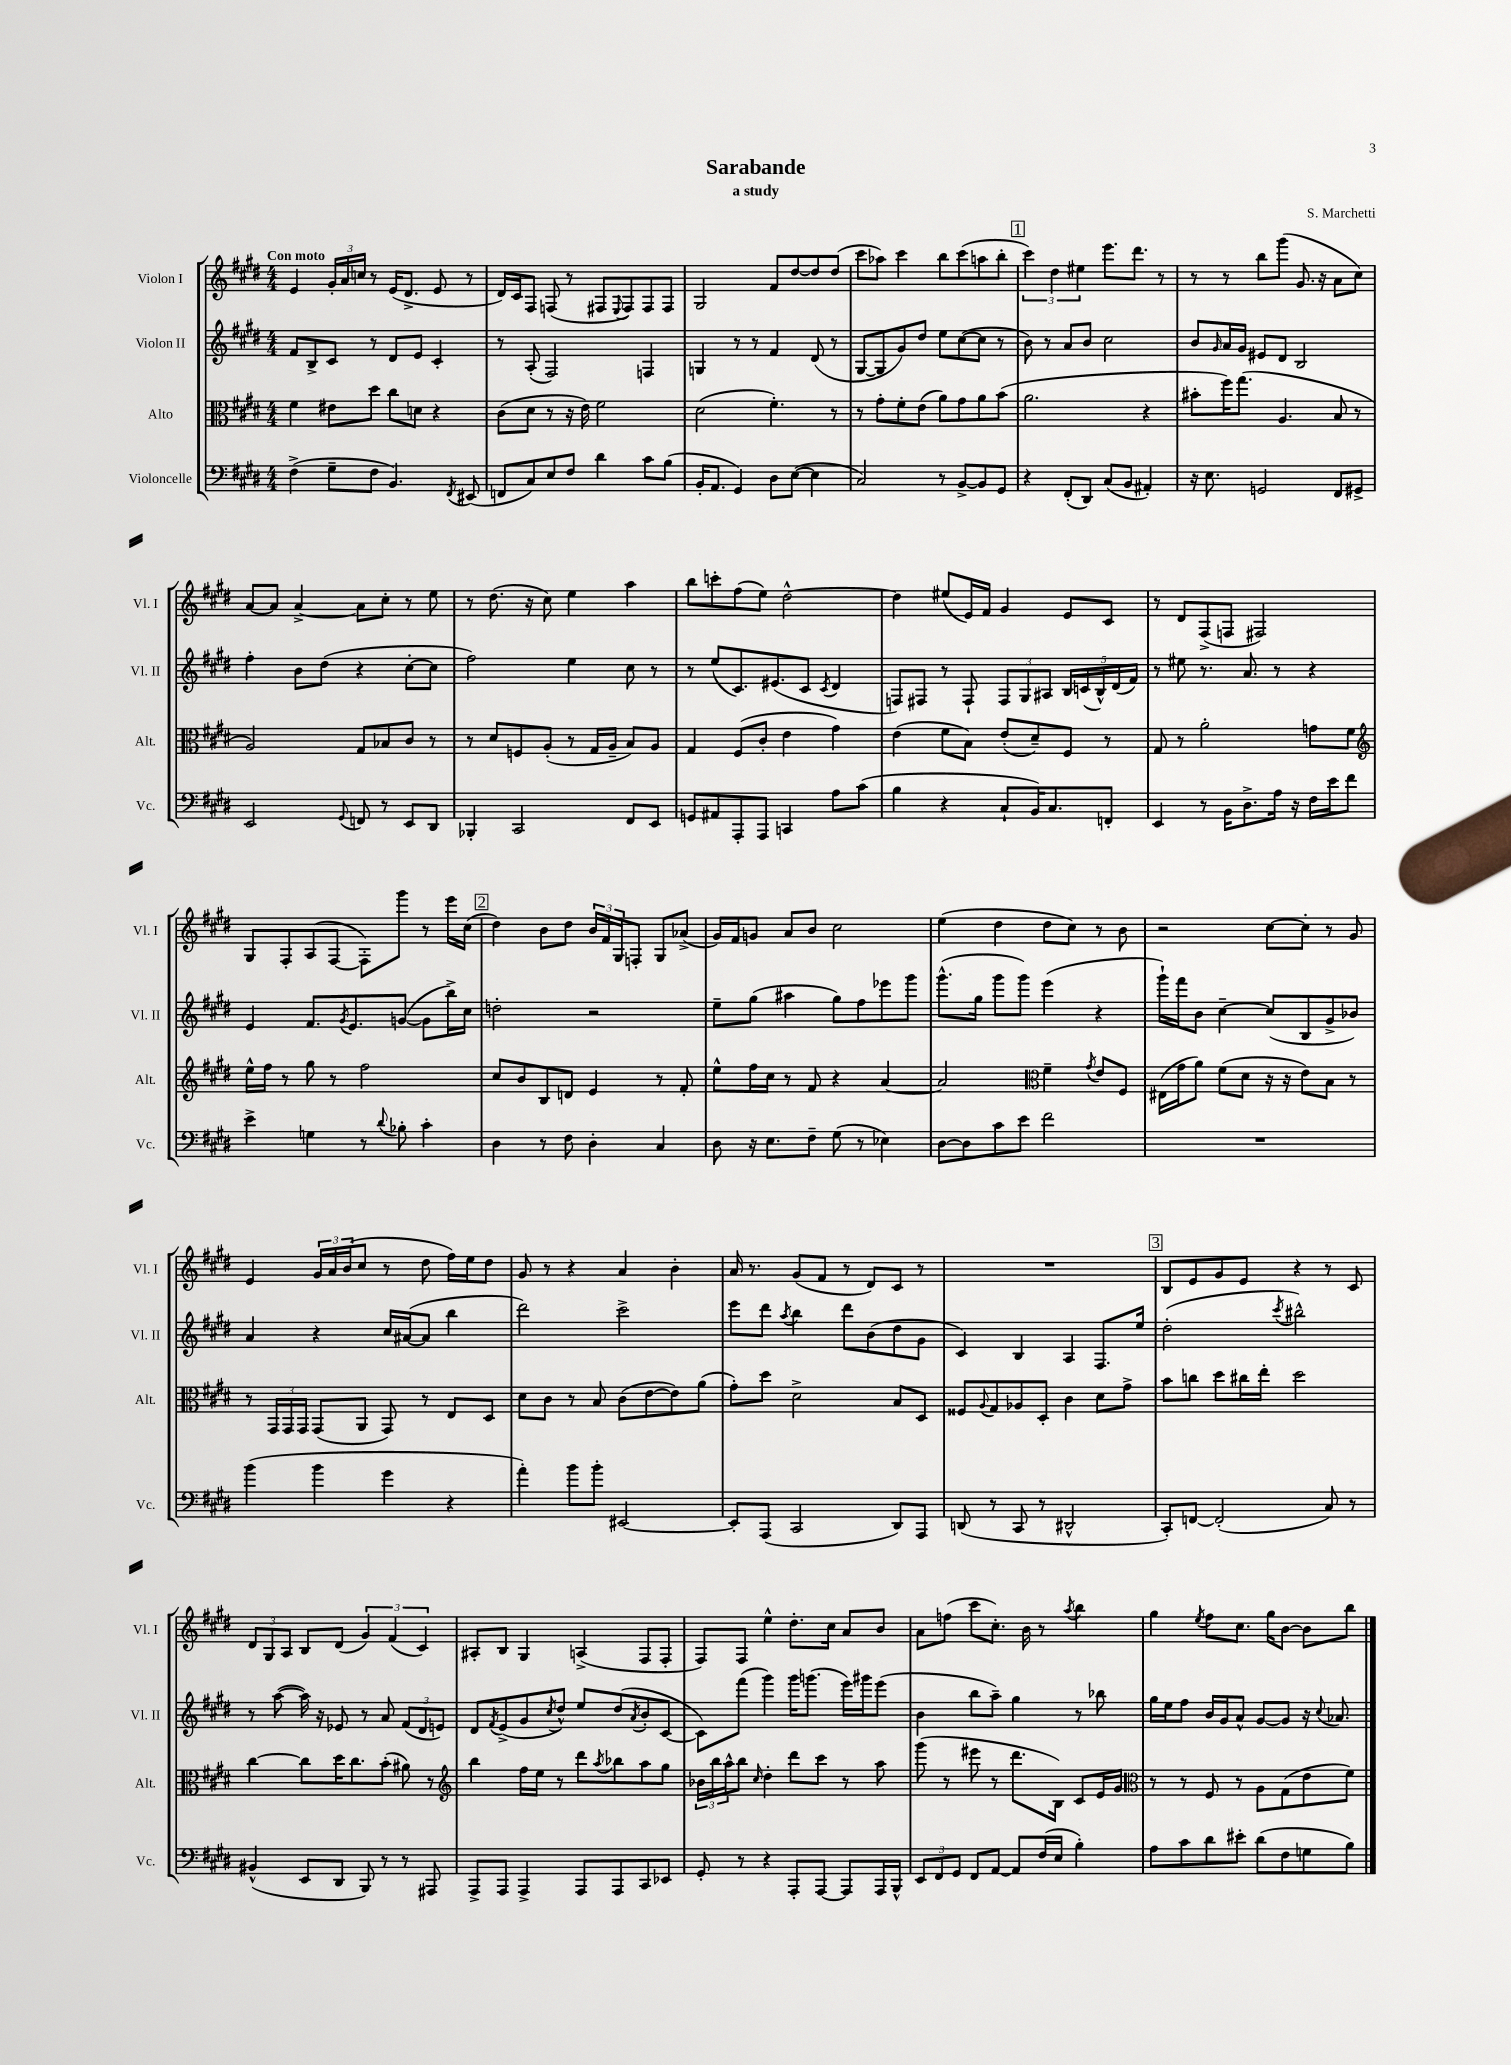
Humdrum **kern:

**kern	**kern	**kern	**kern
*part4	*part3	*part2	*part1
*staff4	*staff3	*staff2	*staff1
*I"Violoncelle	*I"Alto	*I"Violon II	*I"Violon I
*I'Vc.	*I'Alt.	*I'Vl. II	*I'Vl. I
*clefF4	*clefC3	*clefG2	*clefG2
*k[f#c#g#d#]	*k[f#c#g#d#]	*k[f#c#g#d#]	*k[f#c#g#d#]
*M4/4	*M4/4	*M4/4	*M4/4
=1	=1	=1	=1
!	!	!	!LO:TX:a:B:t=Con moto
(4F#^\	4f#\	8f#/L	4e/
.	.	8B^/	.
8G#~\L	8e#X\L	8c#/J	24g#'/LL
.	.	.	24a/
.	.	.	24ccn/JJ
8F#\J	8dd#\J	8r	8r
4.BB/)	8cc#\L	8d#/L	(16e/KL
.	.	.	8.d#^/J
.	8dn\J	8e/J	.
.	4r	4c#'/	8e/
8qFF#/	.	.	.
(8EE#X/	.	.	8r
=2	=2	=2	=2
8FFn/L	(8c#\L	8r	16d#/LL)
.	.	.	16c#/J
8C#/)	8d#\J	(8A'/	8F#/J
8E/	8r	2F#/)	(8Fn/
8F#/J	16r	.	8r
.	16e\)	.	.
4d#\	2f#\	.	8F#X/L
.	.	.	8qqE/
.	.	.	8F#/)
8c#\L	.	4Fn/	8F#/
(8B\J	.	.	8F#/J
=3	=3	=3	=3
16BB'/KL	(2d#\	4Gn/	2G#/
8.AA/J	.	.	.
4GG#/)	.	8r	.
.	.	8r	.
8D#\L	4.f#'\)	4f#/	8f#/L
([8E\J	.	.	[8dd#/
4E\]	.	(8d#/	8dd#/]
.	8r	8r	(8dd#/J
=4	=4	=4	=4
2C#/)	8r	[8G#/L	8ccc#\L
.	8g#'\L	8G#/]	8aa-X\J)
.	8f#'\	8g#/)	4ccc#\
.	(8e\J	8dd#/J	.
8r	8a\L)	8ee\L	8bb\L
[8BB^/L	8g#\	([8cc#\	(8ccc#\
8BB/]	8a\	8cc#\J]	8aan\
8GG#/J	(8b\J	8r	8bb'\J
!!LO:REH:place=s1:t=1
=5	=5	=5	=5
4r	2.a\	8b\)	6ccc#\)
.	.	8r	.
.	.	.	6dd#\
(8FF#'/L	.	8a/L	.
.	.	.	6ee#X\
8DD#/J)	.	8b/J	.
(8C#/L	.	2cc#\	8.eee\L
8BB/J	.	.	.
.	.	.	8.ddd#\J
4AA#X'/)	4r	.	.
.	.	.	8r
=6	=6	=6	=6
16r	8b#X'\L	8b/L	8r
8.E\	.	.	.
.	.	16qqg#/	.
.	16ff#\K)	16a/L	8r
.	(8.gg#\J	16g#/JJ	.
2GGn/	.	8e#X/L	8bb\L
.	4.A/	8d#/J	(8ggg#\J
.	.	2B/	8.g#/
.	.	.	16r
8FF#/L	8B/	.	8a\L
8GG#X^/J	8r	.	8cc#\J)
!!LO:LB:g=z
=7	=7	=7	=7
2EE/	2A/)	4ff#'\	[8a/L
.	.	.	8a/J]
.	.	8b\L	[4a^/
.	.	(8dd#\J	.
8qqGG#/	.	.	.
8FFn/	8G#/L	4r	8a\L]
8r	8B-X/	.	8cc#'\J
8EE/L	8c#/J	[8cc#'\L	8r
8DD#/J	8r	8cc#\J]	8ee\
=8	=8	=8	=8
4BBB-X'/	8r	2ff#\)	8r
.	8d#/L	.	(8.dd#\
2CC#/	8Fn/	.	.
.	.	.	16r
.	(8A'/J	.	8cc#\)
.	8r	4ee\	4ee\
.	16G#/LL	.	.
.	16A~/JJ	.	.
8FF#/L	8B/L)	8cc#\	4aa\
8EE/J	8A/J	8r	.
=9	=9	=9	=9
8GGn/L	4G#/	8r	8bb\L
8AA#X/	.	(8ee/L	8cccn'\
8AAA'/	(8F#/L	8.c#/)	(8ff#\
8AAA/J	8c#'/J	.	8ee\J)
.	.	(8.e#X/	.
4CCn/	4e\	.	[2dd#^^\
.	.	8c#/J	.
.	.	8qc#/	.
8A\L	4g#\)	4d#/	.
(8c#\J	.	.	.
=10	=10	=10	=10
4B\	(4e\	8Fn/L)	4dd#\]
.	.	8F#X/J	.
4r	8f#\L	8r	(8ee#X/L
.	8B\J)	8F#`/	16e/L)
.	.	.	16f#/JJ
8C#`/L	(8e'/L	12F#/L	4g#/
.	.	12G#/	.
16BB/K)	8d#~/)	.	.
.	.	12A#X/J	.
8.C#/	.	.	.
.	8F#/J	20B/LL	8e/L
.	.	(20cn/	.
.	.	20B^^/)	.
8FFn'/J	8r	.	8c#/J
.	.	(20d#/	.
.	.	20f#/JJ)	.
=11	=11	=11	=11
4EE/	8G#/	8r	8r
.	8r	8ee#X\	8d#/L
8r	2a'\	8.r	(8F#^/
16BB\KL	.	.	8Fn/J
8.D#^\	.	8.a/	.
.	.	.	2F#X/)
16A\Jk	.	8r	.
16r	.	.	.
16F#\LL	8gn\L	4r	.
16e\J	.	.	.
8f#\J	8f#\J	.	.
!!LO:LB:g=z
=12	=12	=12	=12
*	*clefG2	*	*
4e^\	16ee^^\LL	4e/	8G#/L
.	16ff#\JJ	.	.
.	8r	.	8F#'/
4Gn\	8gg#\	8.f#/L	(8A/
.	8r	.	[8F#/J
.	.	8qg#/	.
.	.	8.e/	.
8r	2ff#\	.	8F#'\L])
8qqd#/	.	.	.
8B-X'\	.	([8gn/J	8ggg#\J
4c#'\	.	8g\L]	8r
.	.	16bb^\L)	16eee\LL
.	.	16cc#\JJ	(16cc#\JJ
!!LO:REH:place=s1:t=2
=13	=13	=13	=13
4D#\	8cc#/L	2ddn'\	4dd#\)
.	8b/	.	.
8r	8B/	.	8b\L
8F#\	8dn/J	.	8dd#\J
4D#'\	4e/	2r	24b/LL
.	.	.	24f#/
.	.	.	24G#/J
.	.	.	8Fn'/J
4C#/	8r	.	8G#/L
.	8f#'/	.	(8a-X^/J
=14	=14	=14	=14
8D#\	8ee^^\L	8ee~\L	16g#/LL)
.	.	.	16f#/J
16r	16ff#\L	(8gg#\J	8gn/J
8.E\L	16cc#\JJ	.	.
.	8r	4aa#X\	8a/L
8F#~\J	8f#/	.	8b/J
(8G#\	4r	8gg#\L)	2cc#\
8r	.	8ff#\	.
4E-X\)	[4a/	8eee-X\	.
.	.	8ggg#\J	.
=15	=15	=15	=15
[8D#\L	2a/]	(8.ggg#^^\L	(4ee\
8D#\]	.	.	.
.	.	16gg#\Jk	.
8c#\	.	8ggg#\L	4dd#\
8e\J	.	8ggg#\J)	.
*	*clefC3	*	*
2f#\	4f#~\	(4eee\	8dd#\L
.	.	.	8cc#\J)
.	8qg#/	.	.
.	8e/L	4r	8r
.	8F#/J	.	8b\
=16	=16	=16	=16
1r	(16E#X\LL	16ggg#`\LL)	2r
.	16g#\J	16fff#\J	.
.	8a\J)	8b\J	.
.	(8f#\L	[4cc#~\	.
.	8d#\J	.	.
.	16r	(8cc#/L]	[8cc#\L
.	16r	.	.
.	8e\L)	8B/	8cc#'\J]
.	8B\J	8g#^/	8r
.	8r	8b-X/J)	8g#/
!!LO:LB:g=z
=17	=17	=17	=17
(4b\	8r	4a/	4e/
.	24GG#/LL	.	.
.	24GG#/	.	.
.	24GG#/JJ	.	.
4b\	(8GG#/L	4r	24g#/LL
.	.	.	24a/
.	.	.	(24b/J
.	8AA/J	.	8cc#/J
4g#\	8GG#/)	16cc#/LL	8r
.	.	([16a#X/J	.
.	8r	8a#/J]	8dd#\
4r	8E/L	4bb\	16ff#\LL)
.	.	.	16ee\J
.	8D#/J	.	8dd#\J
=18	=18	=18	=18
4a'\)	8d#\L	2ddd#\)	8g#/
.	8c#\J	.	8r
8b\L	8r	.	4r
8b'\J	8B/	.	.
[2EE#X/	(8c#\L	2ccc#^\	4a/
.	[8e\	.	.
.	8e\])	.	4b'\
.	(8a\J	.	.
=19	=19	=19	=19
8EE#'/L]	8g#'\L)	8eee\L	16a/
.	.	.	8.r
(8AAA/J	8dd#\J	8ddd#\J	.
.	.	8qaa/	.
2CC#/	2d#^\	4bb\	(8g#/L
.	.	.	8f#/J
.	.	8ddd#\L	8r
.	.	(8b\	8d#/L)
8DD#/L)	8B/L	8dd#\	8c#/J
8AAA/J	8D#/J	8g#\J	8r
=20	=20	=20	=20
(8DDn/	8F##X/L	4c#/)	1r
.	8qqA/	.	.
8r	8G#/	.	.
8CC#/	8A-X/	4B/	.
8r	8D#'/J	.	.
2DD#X^^/	4c#\	4A/	.
.	8d#\L	8.F#/L	.
.	8g#^\J	.	.
.	.	16ee/Jk	.
!!LO:REH:place=s1:t=3
=21	=21	=21	=21
8CC#'/L)	8b\L	(2dd#'\	8B/L
[8FFn/J	8ccn\J	.	8e/
(2FF'/]	8dd#\L	.	8g#/
.	16cc#X\L	.	8e/J
.	16ee'\JJ	.	.
.	.	8qccc#/	.
.	2dd#\	2bb#X^^\)	4r
8C#/)	.	.	8r
8r	.	.	8c#/
!!LO:LB:g=z
=22	=22	=22	=22
(4BB#X^^/	[4cc#\	8r	12d#/L
.	.	.	12G#/
.	.	([8aa\	.
.	.	.	12A/J
8EE/L	8cc#\L]	16aa\])	8B/L
.	.	16r	.
8DD#/J	16dd#\K	8e-X/	(8d#/J
.	8.cc#\	.	.
8BBB/)	.	8r	6g#/)
8r	(8b'\J	8a/	.
.	.	.	(6f#/
8r	8a#X\)	(12f#/L	.
.	.	12d#/	6c#/)
8AAA#X/	8r	.	.
.	.	12en/J)	.
=23	=23	=23	=23
*	*clefG2	*	*
8AAA^/L	4bb\	8d#/L	8A#X'/L
.	.	8qf#/	.
8AAA/J	.	(8e^/	8B/J
4AAA^/	16ff#\LL	8g#/	4G#/
.	16ee\JJ	.	.
.	.	8qcc#/	.
.	8r	8dd#^^/J)	.
8AAA/L	8ddd#\L	8ee/L	(4An^/
.	8qaa/	.	.
8AAA/	8bb-X\	(8dd#/	.
.	.	8qa/	.
8CC#/	8aa\	8b'/	8F#/L
8EE-X/J	8gg#\J	[8c#/J	8F#'/J
=24	=24	=24	=24
8GG#'/	24b-X\LL	8c#\L])	8F#/L)
.	24bb\	.	.
.	24aa^^\J	.	.
8r	8bb\J	(8fff#\J	8F#/J
.	16qqcc#/	.	.
4r	4dd#'\	4ggg#\)	4ee^^\
8AAA'/L	8ddd#\L	16ggg#\KL	8.dd#'\L
.	.	(8.gggn\J	.
[8AAA/J	8ccc#\J	.	.
.	.	.	16cc#\Jk
8AAA/L]	8r	16eee\LL)	8a/L
.	.	16ggg#X\J	.
16AAA/L	8aa\	(8eee\J	8b/J
16BBB^^/JJ	.	.	.
=25	=25	=25	=25
12EE/L	(8ggg#\	4b\	8a\L
12FF#/	.	.	.
.	8r	.	(8ffn\J
12GG#/J	.	.	.
8FF#/L	8eee#X\	8bb\L	8ccc#\L
[8AA/J	8r	8aa~\J)	8.cc#'\J)
8AA/L]	8.ddd#\L	4gg#\	.
.	.	.	16b\
(16F#/L	.	.	8r
16E/JJ	16B\Jk)	.	.
.	.	.	8qaa/
4B'\)	8c#/L	8r	4bb\
.	16e/L	8bb-X\	.
.	16g#/JJ	.	.
=26	=26	=26	=26
*	*clefC3	*	*
8A\L	8r	16gg#\LL	4gg#\
.	.	16ee\J	.
8c#\	8r	8ff#\J	.
.	.	.	8qee/
8d#\	8F#/	16b/LL	8ff#\L
.	.	16g#/J	.
8e#X'\J	8r	8a^^/J	8.cc#\J
(8d#\L	8A\L	[8g#/L	.
.	.	.	16gg#\KL
8F#\	(8G#\	8g#/J]	[8b\J
8Gn\	8e\	16r	8b\L]
.	.	8qqcc#/	.
.	.	8.a-X/	.
8B\J)	8f#\J)	.	8bb\J
==	==	==	==
*-	*-	*-	*-
